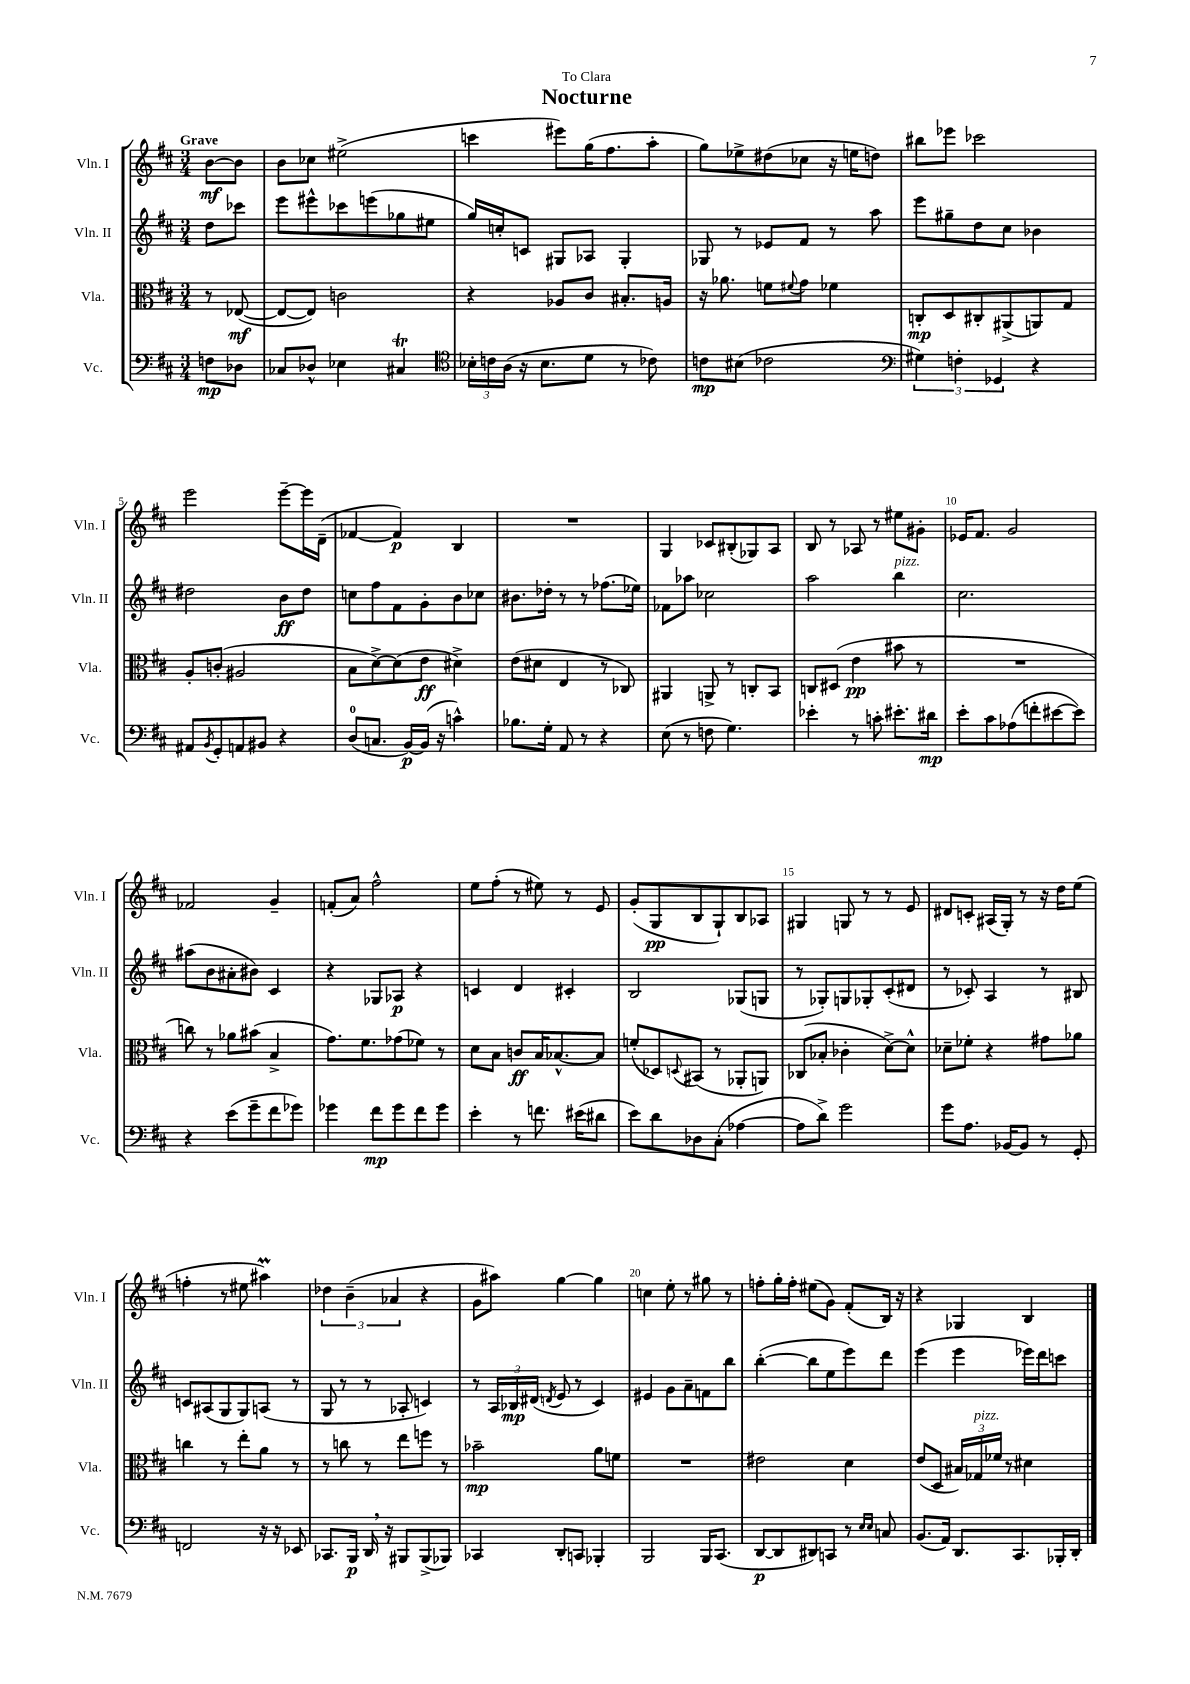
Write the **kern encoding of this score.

**kern	**dynam	**kern	**dynam	**kern	**dynam	**kern	**dynam
*part4	*part4	*part3	*part3	*part2	*part2	*part1	*part1
*staff4	*staff4	*staff3	*staff3	*staff2	*staff2	*staff1	*staff1
*I"Vc.	*	*I"Vla.	*	*I"Vln. II	*	*I"Vln. I	*
*I'Vc.	*	*I'Vla.	*	*I'Vln. II	*	*I'Vln. I	*
*clefF4	*	*clefC3	*	*clefG2	*	*clefG2	*
*k[f#c#]	*	*k[f#c#]	*	*k[f#c#]	*	*k[f#c#]	*
*M3/4	*	*M3/4	*	*M3/4	*	*M3/4	*
=	=	=	=	=	=	=	=
!	!	!	!	!	!	!LO:TX:a:B:t=Grave	!
8Fn\L	mp	8r	.	8dd\L	.	[8b\L	mf
8D-X\J	.	([8E-X/	mf	8ccc-X\J	.	8b\J]	.
=1	=1	=1	=1	=1	=1	=1	=1
8C-X/L	.	8E-/L_	.	8eee\L	.	8b\L	.
8D-X^^/J	.	8E-/J])	.	8eee#X^^\	.	8cc-X\J	.
4E-X\	.	2cn\	.	8ccc-X\	.	(2ee#X^\	.
.	.	.	.	(8eeen\	.	.	.
4C#Xt/	.	.	.	8gg-X\	.	.	.
.	.	.	.	8ee#X\J	.	.	.
=2	=2	=2	=2	=2	=2	=2	=2
*clefC4	*	*	*	*	*	*	*
24B-X'\LL	.	4r	.	16gg/LL)	.	4cccn\	.
24cn\	.	.	.	.	.	.	.
.	.	.	.	16ccn'/J	.	.	.
(24A\JJ	.	.	.	.	.	.	.
16r	.	.	.	8cn/J	.	.	.
8.B-\L	.	.	.	.	.	.	.
.	.	8A-X/L	.	8G#X/L	.	8eee#X\L)	.
8d\J	.	8c#/J	.	8A-X/J	.	(16gg\K	.
.	.	.	.	.	.	8.ff#\	.
8r	.	8.B#X'/L	.	4G#'/	.	.	.
8c-X\)	.	.	.	.	.	8aa'\J	.
.	.	16An/Jk	.	.	.	.	.
=3	=3	=3	=3	=3	=3	=3	=3
8cn\L	mp	16r	.	8G-X/	.	8gg\L)	.
.	.	8.a-X\	.	.	.	.	.
(8B#X\J	.	.	.	8r	.	8ee-X^\	.
2c-X\	.	8fn\L	.	8e-X/L	.	(8dd#X\	.
.	.	8qqf#X/	.	.	.	.	.
.	.	8g\J	.	8f#/J	.	8cc-X\J	.
.	.	4f-X\	.	8r	.	16r	.
.	.	.	.	.	.	16een\KL	.
.	.	.	.	8aa\	.	8ddn\J)	.
=4	=4	=4	=4	=4	=4	=4	=4
*clefF4	*	*	*	*	*	*	*
6G#X\)	.	8Cn'/L	mp	8eee\L	.	8bb#X\L	.
.	.	8D/	.	8gg#X~\	.	8eee-X\J	.
6Fn'\	.	.	.	.	.	.	.
.	.	8C#X'/	.	8dd\	.	2ccc-X\	.
6GG-X/	.	.	.	.	.	.	.
.	.	(8AA#X^/	.	8cc#\J	.	.	.
4r	.	8AAn/)	.	4b-X\	.	.	.
.	.	8G/J	.	.	.	.	.
!!LO:LB:g=z
=5	=5	=5	=5	=5	=5	=5	=5
8AA#X/L	.	8A'/L	.	2dd#X\	.	2eee\	.
8qBB/	.	.	.	.	.	.	.
8GG'/	.	(8cn'/J	.	.	.	.	.
8AAn/	.	2A#X/	.	.	.	.	.
8BB#X/J	.	.	.	.	.	.	.
4r	.	.	.	8b\L	ff	[8eee~\L	.
.	.	.	.	8dd#\J	.	16eee\L]	.
.	.	.	.	.	.	(16d~\JJ	.
=6	=6	=6	=6	=6	=6	=6	=6
(8D/L	.	8B\L	.	8ccn\L	.	[4f-X/	.
8.Cn/J	.	[8d^\)	.	8ff#\	.	.	.
.	.	(8d\]	.	8f#\	.	4f-/])	p
[16BB/LL)	p	.	.	.	.	.	.
(16BB/JJ]	.	8e\J	ff	8g'\	.	.	.
16r	.	.	.	.	.	.	.
4cn^^\)	.	4d#X^\)	.	8b\	.	4B/	.
.	.	.	.	8cc-X\J	.	.	.
=7	=7	=7	=7	=7	=7	=7	=7
8.B-X\L	.	(8e\L	.	8.b#X\L	.	2.r	.
.	.	8d#X\J	.	.	.	.	.
16G'\Jk	.	.	.	16dd-X'\Jk	.	.	.
8AA/	.	4E/	.	8r	.	.	.
8r	.	.	.	8r	.	.	.
4r	.	8r	.	(8.ff-X\L	.	.	.
.	.	8C-X/)	.	.	.	.	.
.	.	.	.	16ee-X\Jk)	.	.	.
=8	=8	=8	=8	=8	=8	=8	=8
(8E\	.	4AA#X/	.	8f-X\L	.	4G/	.
8r	.	.	.	8aa-X\J	.	.	.
8Fn\	.	8AAn^/	.	2cc-X\	.	8c-X/L	.
4.G\)	.	8r	.	.	.	(8B#X'/	.
.	.	8Cn'/L	.	.	.	8G-X/)	.
.	.	8BB/J	.	.	.	8A/J	.
=9	=9	=9	=9	=9	=9	=9	=9
4e-X'\	.	8Cn/L	.	2aa\	.	8B/	.
.	.	(8D#X/J	.	.	.	8r	.
8r	.	4e\	pp	.	.	8A-X/	.
8cn'\	.	.	.	.	.	8r	.
!	!	!	!	!LO:TX:a:i:t=pizz.	!	!	!
8.e#X'\L	.	8b#X\	.	4bb\	.	8ee#X\L	.
.	.	8r	.	.	.	8g#X'\J	.
16d#X\Jk	mp	.	.	.	.	.	.
=10	=10	=10	=10	=10	=10	=10	=10
8e'\L	.	2.r	.	2.cc#\	.	16e-X/KL	.
.	.	.	.	.	.	8.f#/J	.
8c#\	.	.	.	.	.	.	.
(8A-X\	.	.	.	.	.	2g/	.
8fn'\	.	.	.	.	.	.	.
[8e#X\	.	.	.	.	.	.	.
8e#\J])	.	.	.	.	.	.	.
!!LO:LB:g=z
=11	=11	=11	=11	=11	=11	=11	=11
4r	.	8ccn\)	.	(8aa#X\L	.	2f-X/	.
.	.	8r	.	8b\	.	.	.
(8e\L	.	8a-X\L	.	8a#X'\	.	.	.
8g~\	.	(8b#X\J	.	8b#X\J)	.	.	.
8f#\	.	4B^/	.	4c#/	.	4g~/	.
8g-X\J)	.	.	.	.	.	.	.
=12	=12	=12	=12	=12	=12	=12	=12
4g-X\	.	8.g\L)	.	4r	.	(8fn'/L	.
.	.	.	.	.	.	8a/J)	.
.	.	8.f#\	.	.	.	.	.
8f#\L	mp	.	.	8G-X/L	.	2ff#^^\	.
8g-\	.	(8g-X\	.	8A-X/J	p	.	.
8f#\	.	8f-X\J)	.	4r	.	.	.
8g-\J	.	8r	.	.	.	.	.
=13	=13	=13	=13	=13	=13	=13	=13
4e'\	.	8d\L	.	4cn/	.	8ee\L	.
.	.	8B\J	.	.	.	(8ff#'\J	.
8r	.	8cn/L	ff	4d/	.	8r	.
8.fn\	.	16B/K	.	.	.	8ee#X\)	.
.	.	[8.B-X^^/	.	.	.	.	.
.	.	.	.	4c#X'/	.	8r	.
(16e#X\KL	.	.	.	.	.	.	.
8d#X\J	.	8B-/J]	.	.	.	8e/	.
=14	=14	=14	=14	=14	=14	=14	=14
8e\L)	.	(8fn'/L	.	2B/	.	(8g'/L	.
8d\	.	8D-X/)	.	.	.	8G/	pp
.	.	8qqDn/	.	.	.	.	.
8D-X\	.	(8BB#X/J	.	.	.	8B/	.
(8C#'\J	.	8r	.	.	.	8G`/)	.
[4A-X\	.	8AA-X'/L	.	(8G-X/L	.	8B/	.
.	.	8AAn/J)	.	8Gn/J	.	8A-X/J	.
=15	=15	=15	=15	=15	=15	=15	=15
8A-\L]	.	(8C-X/L	.	8r	.	4G#X/	.
8d^\J)	.	8B-X'/J	.	8G-X'/L)	.	.	.
2g\	.	4c-X'\	.	8Gn/	.	8Gn/	.
.	.	.	.	8G-X'/	.	8r	.
.	.	[8d^\L)	.	(8c#'/	.	8r	.
.	.	8d^^\J]	.	8d#X/J	.	8e/	.
=16	=16	=16	=16	=16	=16	=16	=16
8g\L	.	8d-X~\L	.	8r	.	8d#X/L	.
8.A\J	.	8f-X'\J	.	8c-X'/)	.	8cn'/J	.
.	.	4r	.	4A/	.	(16A#X/LL	.
[16BB-X/KL	.	.	.	.	.	16G'/JJ)	.
8BB-/J]	.	.	.	.	.	8r	.
8r	.	8g#X\L	.	8r	.	16r	.
.	.	.	.	.	.	16dd\KL	.
8GG'/	.	8a-X\J	.	8B#X/	.	(8ee\J	.
!!LO:LB:g=z
=17	=17	=17	=17	=17	=17	=17	=17
2FFn/	.	4ccn\	.	8cn/L	.	4ffn'\	.
.	.	.	.	(8A#X/	.	.	.
.	.	8r	.	8G/	.	8r	.
.	.	8ee'\L	.	8G/)	.	8ee#X\	.
16r	.	8a\J	.	(8An/J	.	4aa#Xm\)	.
16r	.	.	.	.	.	.	.
8EE-X/	.	8r	.	8r	.	.	.
=18	=18	=18	=18	=18	=18	=18	=18
8.CC-X/L	.	8r	.	8G/	.	6dd-X\	.
.	.	8ccn\	.	8r	.	.	.
.	.	.	.	.	.	(6b~\	.
16BBB/Jk	p	.	.	.	.	.	.
16DD,/	.	8r	.	8r	.	.	.
16r	.	.	.	.	.	.	.
.	.	.	.	.	.	6a-X/	.
8BBB#X/L	.	8ee\L	.	8A-X'/	.	.	.
(8BBB#^/	.	8ffn\J	.	4cn/)	.	4r	.
8BBB-X/J)	.	8r	.	.	.	.	.
=19	=19	=19	=19	=19	=19	=19	=19
4CC-X/	.	2b-X~\	mp	8r	.	8g\L	.
.	.	.	.	24A/LL	.	8aa#X\J)	.
.	.	.	.	24B-X/	mp	.	.
.	.	.	.	(24d#X/JJ	.	.	.
.	.	.	.	8qdn/	.	.	.
8DD'/L	.	.	.	8e/	.	[4gg\	.
8CCn/J	.	.	.	8r	.	.	.
4BBB-X'/	.	8a\L	.	4c#/)	.	4gg\]	.
.	.	8fn\J	.	.	.	.	.
=20	=20	=20	=20	=20	=20	=20	=20
2BBB/	.	2.r	.	4e#X/	.	4ccn\	.
.	.	.	.	8g\L	.	8ee'\	.
.	.	.	.	8a~\	.	8r	.
16BBB/KL	.	.	.	8fn\	.	8gg#X\	.
(8.CC#/J	.	.	.	.	.	.	.
.	.	.	.	8bb\J	.	8r	.
=21	=21	=21	=21	=21	=21	=21	=21
[8DD/L	p	2e#X\	.	([4bb'\	.	8ffn'\L	.
8DD/]	.	.	.	.	.	16gg'\L	.
.	.	.	.	.	.	16ff'\JJ	.
8DD#X/)	.	.	.	8bb\L]	.	(8ee#X\L	.
8CCn/J	.	.	.	8ee\	.	8g\J)	.
8r	.	4d\	.	8eee\)	.	(8f#'/L	.
16qqE/LL	.	.	.	.	.	.	.
16qqE/JJ	.	.	.	.	.	.	.
8Cn/	.	.	.	8ddd\J	.	16B/Jk)	.
.	.	.	.	.	.	16r	.
=22	=22	=22	=22	=22	=22	=22	=22
(8.BB/L	.	(8e/L	.	(4eee\	.	4r	.
.	.	8D/J	.	.	.	.	.
16AA/Jk)	.	.	.	.	.	.	.
8.DD/L	.	24B#X/LL)	.	4eee\	.	4G-X/	.
!	!	!LO:TX:a:i:t=pizz.	!	!	!	!	!
.	.	24G-X/	.	.	.	.	.
.	.	24f-X/JJ	.	.	.	.	.
.	.	8r	.	.	.	.	.
8.CC#/	.	.	.	.	.	.	.
.	.	4d#X\	.	16eee-X\LL)	.	4B/	.
.	.	.	.	16ddd\J	.	.	.
16BBB-X'/L	.	.	.	8cccn\J	.	.	.
16DD'/JJ	.	.	.	.	.	.	.
==	==	==	==	==	==	==	==
*-	*-	*-	*-	*-	*-	*-	*-
